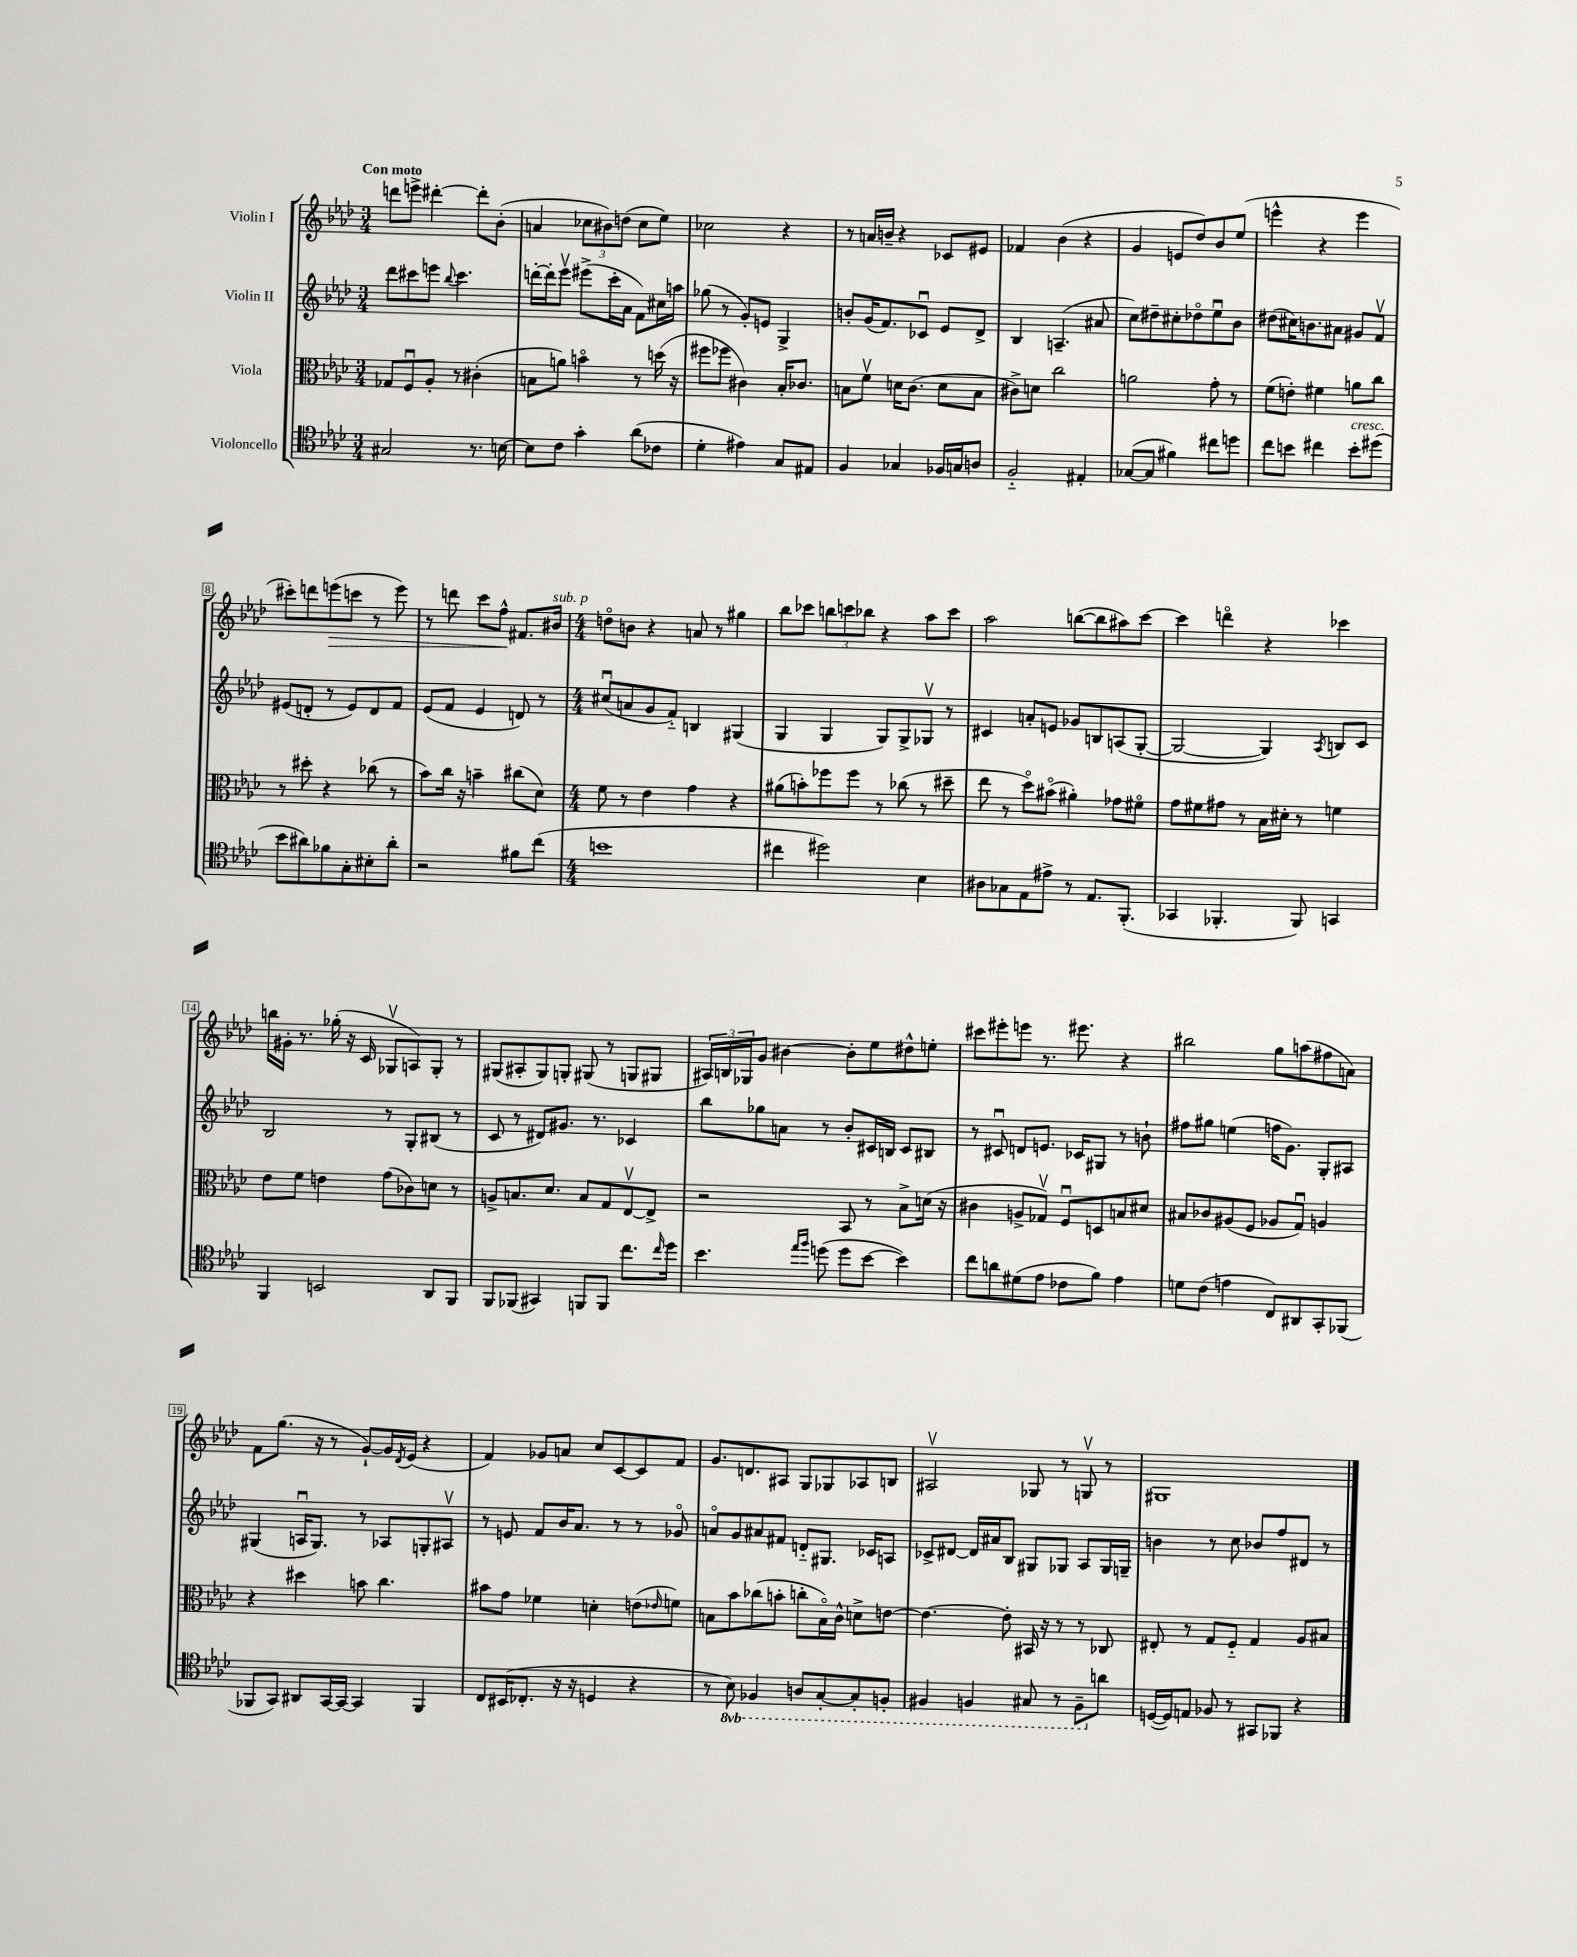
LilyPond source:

<<
\new StaffGroup <<
\new Staff = "s0" \with { instrumentName = "Violin I" } {
    \clef treble \key aes \major \numericTimeSignature \time 3/4 \tempo "Con moto"
    d'''8 e'''8-> dis'''4~-. dis'''8-. bes'8-.( |
    a'4 \tuplet 3/2 { ces''8 bis'8) d''8( } ces''8 ees''8) |
    ces''2 r4 |
    r8 a'16 b'16-- r4 ces'8 eis'8 |
    fes'4 bes'4( r4 |
    g'4 e'8 des''8) bes'8 ees''8( |
    e'''4-^ r4 e'''4 |
    cis'''8-.) d'''8 e'''8\>( c'''8 r8 e'''8) |
    r8 d'''8 c'''8 f''8-^\! fis'8. bis'16^\markup { \italic "sub. p" } |
    \numericTimeSignature \time 4/4 d''8\flageolet b'8 r4 a'8 r8 gis''4 |
    bes''8 ces'''8 \tuplet 3/2 { b''8 c'''8 bes''8 } r4 aes''8 c'''8 |
    aes''2 b''8~( b''8 ais''8) c'''8~ |
    c'''4 d'''4\flageolet r4 ces'''4 |
    b''16 gis'16-. r8. ges''16-.( r16 c'16 ges8\upbow a8) ges8-. r8 |
    gis8( ais8-. gis8) g8-. gis8( r8 g8 gis8 |
    \tuplet 3/2 { ais16) b16 ges16 } g'8 bis'4~ bis'8-. ees''8 dis''8-^ e''8-. |
    cis'''8 eis'''8-. e'''8 r8. eis'''8. r4 |
    bis''2 g''8 a''8( fis''8 a'8) |
    f'8 g''8.( r16 r8 g'8~-!) g'16 \acciaccatura { des'8 } ees'16( r4 |
    f'4) ges'8 a'8 c''8 c'8~ c'8 f'8 |
    g'8. d'8. ais8 g8 ges8 aes8 b8 |
    ais2\upbow ges8 r8 g8\upbow r8 |
    gis1 \bar "|." |
}
\new Staff = "s1" \with { instrumentName = "Violin II" } {
    \clef treble \key aes \major \numericTimeSignature \time 3/4
    des'''8 cis'''8 e'''8 \appoggiatura { bes''8 } cis'''4. |
    d'''16~-. d'''16-. ees'''8\upbow eis'''8->( c'''16-. aes'16 f'8) cis''16 a''16 |
    ges''8( r8 g'8-.) e'8 g4-> |
    b'8-. g'16( f'8.) ces'8\downbow ees'8 des'8-> |
    bes4 a4.--( ais'8 |
    c''8) dis''8-- cis''8-. des''8\flageolet ees''8\downbow bes'8 |
    dis''8( cis''16) b'8. ais'8 gis'8 f'8\upbow |
    eis'8( d'8-. r8 eis'8) d'8 f'8 |
    ees'8( f'8 ees'4 d'8) r8 |
    \numericTimeSignature \time 4/4 cis''8\downbow( a'8 g'8 f'8-_) b4 gis4( |
    g4 g4 g8) g8-> ges8\upbow r8 |
    cis'4 a'8-. e'8 ges'8 b8 a8( g8~-. |
    g2~ g4) \acciaccatura { aes8 } b8 c'8 |
    bes2 r8 g8-. bis8( r8 |
    c'8 r8 dis'8) gis'8. r8. ces'4 |
    bes''8 ges''8 a'8 r8 bes'8-. cis'16 b16 cis'8 bis8 |
    r8 cis'8\downbow d'8 e'8. ces'16 gis8 r8 b'8-! |
    fis''8 gis''8 e''4( f''16 g'8.) g8-. ais8 |
    gis4( a16\downbow gis8.) r8 aes8 g8-. ais8\upbow |
    r8 e'8 f'8 bes'16 aes'8. r8 r8 ges'8\flageolet |
    a'8\flageolet g'8 ais'8 fis'8 d'8-_ gis8. ces'16 a8 |
    ces'8-> dis'8~ dis'16 ais'16 bes8 gis8 ges8 aes8 ges16 g16-- |
    b'4 r8 c''8 bes'8 f''8 dis'8 r8 \bar "|." |
}
\new Staff = "s2" \with { instrumentName = "Viola" } {
    \clef alto \key aes \major \numericTimeSignature \time 3/4
    ges8 f8\downbow aes8-. r8 cis'4-.( |
    b8 a'8) b'4\flageolet r8 d''16( r16 |
    fis''8 fes''8 cis'4) bes16-. ces'8. |
    b8 f'8\upbow d'16 c'8.( d'8 b8 |
    cis'8->) d'8 c''2 |
    a'2 g'8-. r8 |
    f'8( e'8-.) fis'4 a'8 c''8 |
    r8 dis''8-. r4 ces''8( r8 |
    bes'8) c''16 r16 b'4-- cis''8( des'8) |
    \numericTimeSignature \time 4/4 f'8 r8 ees'4 g'4 r4 |
    ais'8( b'8-.) fes''8 fes''8 r8 ces''8( r8 dis''8-- |
    ees''8 r8 des''8\flageolet) bis'8\flageolet( ais'4-.) ges'8 fis'8\flageolet |
    g'8 fis'8 gis'8 r8 bes16 dis'16-. r8 f'4 |
    ees'8 f'8 e'4 g'8( ces'8) d'8 r8 |
    a8-> b8. des'8. b8 g8 ees8~\upbow ees8-> |
    r2 bes,8 r8 bes8-> d'16( r16 |
    cis'4 a8-> ges8\upbow) f8\downbow d8 b8 dis'8 |
    bis8 ces'8 ais8( f8 aes8 g8\downbow) a4 |
    r4 dis''4 b'8 c''4. |
    bis'8 g'8 fes'4 d'4-. e'8( \grace { ees'16 } f'8) |
    b8 bes'8 ces''8( b'8-. c''8-. b16\flageolet) c'16-^ d'8-> e'8~ |
    e'4.~ e'8-. bis,16 r16 r8 r8 ces8 |
    eis8-. r8 g8 f8-_ g4 aes8 bis8 \bar "|." |
}
\new Staff = "s3" \with { instrumentName = "Violoncello" } {
    \clef tenor \key aes \major \numericTimeSignature \time 3/4 \set Staff.ottavationMarkups = #ottavation-simple-ordinals
    gis2 r8. b16~ |
    b8 c'8 g'4-. aes'8( ces'8 |
    des'4-. eis'4) g8 eis8 |
    f4 ges4 fes16 g16 a8 |
    f2-_ eis4-. |
    ges8~( ges8 fis'4) cis''8 d''8 |
    c''8 b'8 cis''4 b'8-.^\markup { \italic "cresc." } dis''8( |
    bes'8 ais'8) fes'8 g8-. bis8-. ais'8-. |
    r2 fis'8 c''8( |
    \numericTimeSignature \time 4/4 b'1 |
    cis''4 dis''2) bes4 |
    ais8 ges8 ees8 eis'8-> r8 ees8. f,8.-.( |
    ges,4 fes,4.-. fes,8) g,4 |
    f,4 b,2 aes,8 f,8 |
    f,8 fes,8( gis,4) f,8 f,8 c''8. \grace { c''16 } des''16 |
    bes'4. \grace { ees''16 f''16 } d''8( d''8 bes'8~ bes'4) |
    c''8 a'8 dis'8( ees'8 ces'8 f'8) ees'4 |
    d'8 c'8( e'4 c8) ais,8 g,8-. fes,8( |
    fes,8 g,8) ais,8 g,16~ g,16~ g,4 fes,4 |
    c8 bis,16( ces8.-. r16 r16 d4 r4 |
    r8 \ottava #-1 bes,8) fes,4 a,8 g,8~-. g,8-. f,8-. |
    fis,4 f,4 gis,8 r8 f,8-- \ottava #0 a'8 |
    d16~( d16) e8 fes8 r8 gis,8 fes,8 r4 \bar "|." |
}
>>
>>
\layout { \context { \Score \override BarNumber.stencil = #(make-stencil-boxer 0.1 0.3 ly:text-interface::print) } }
